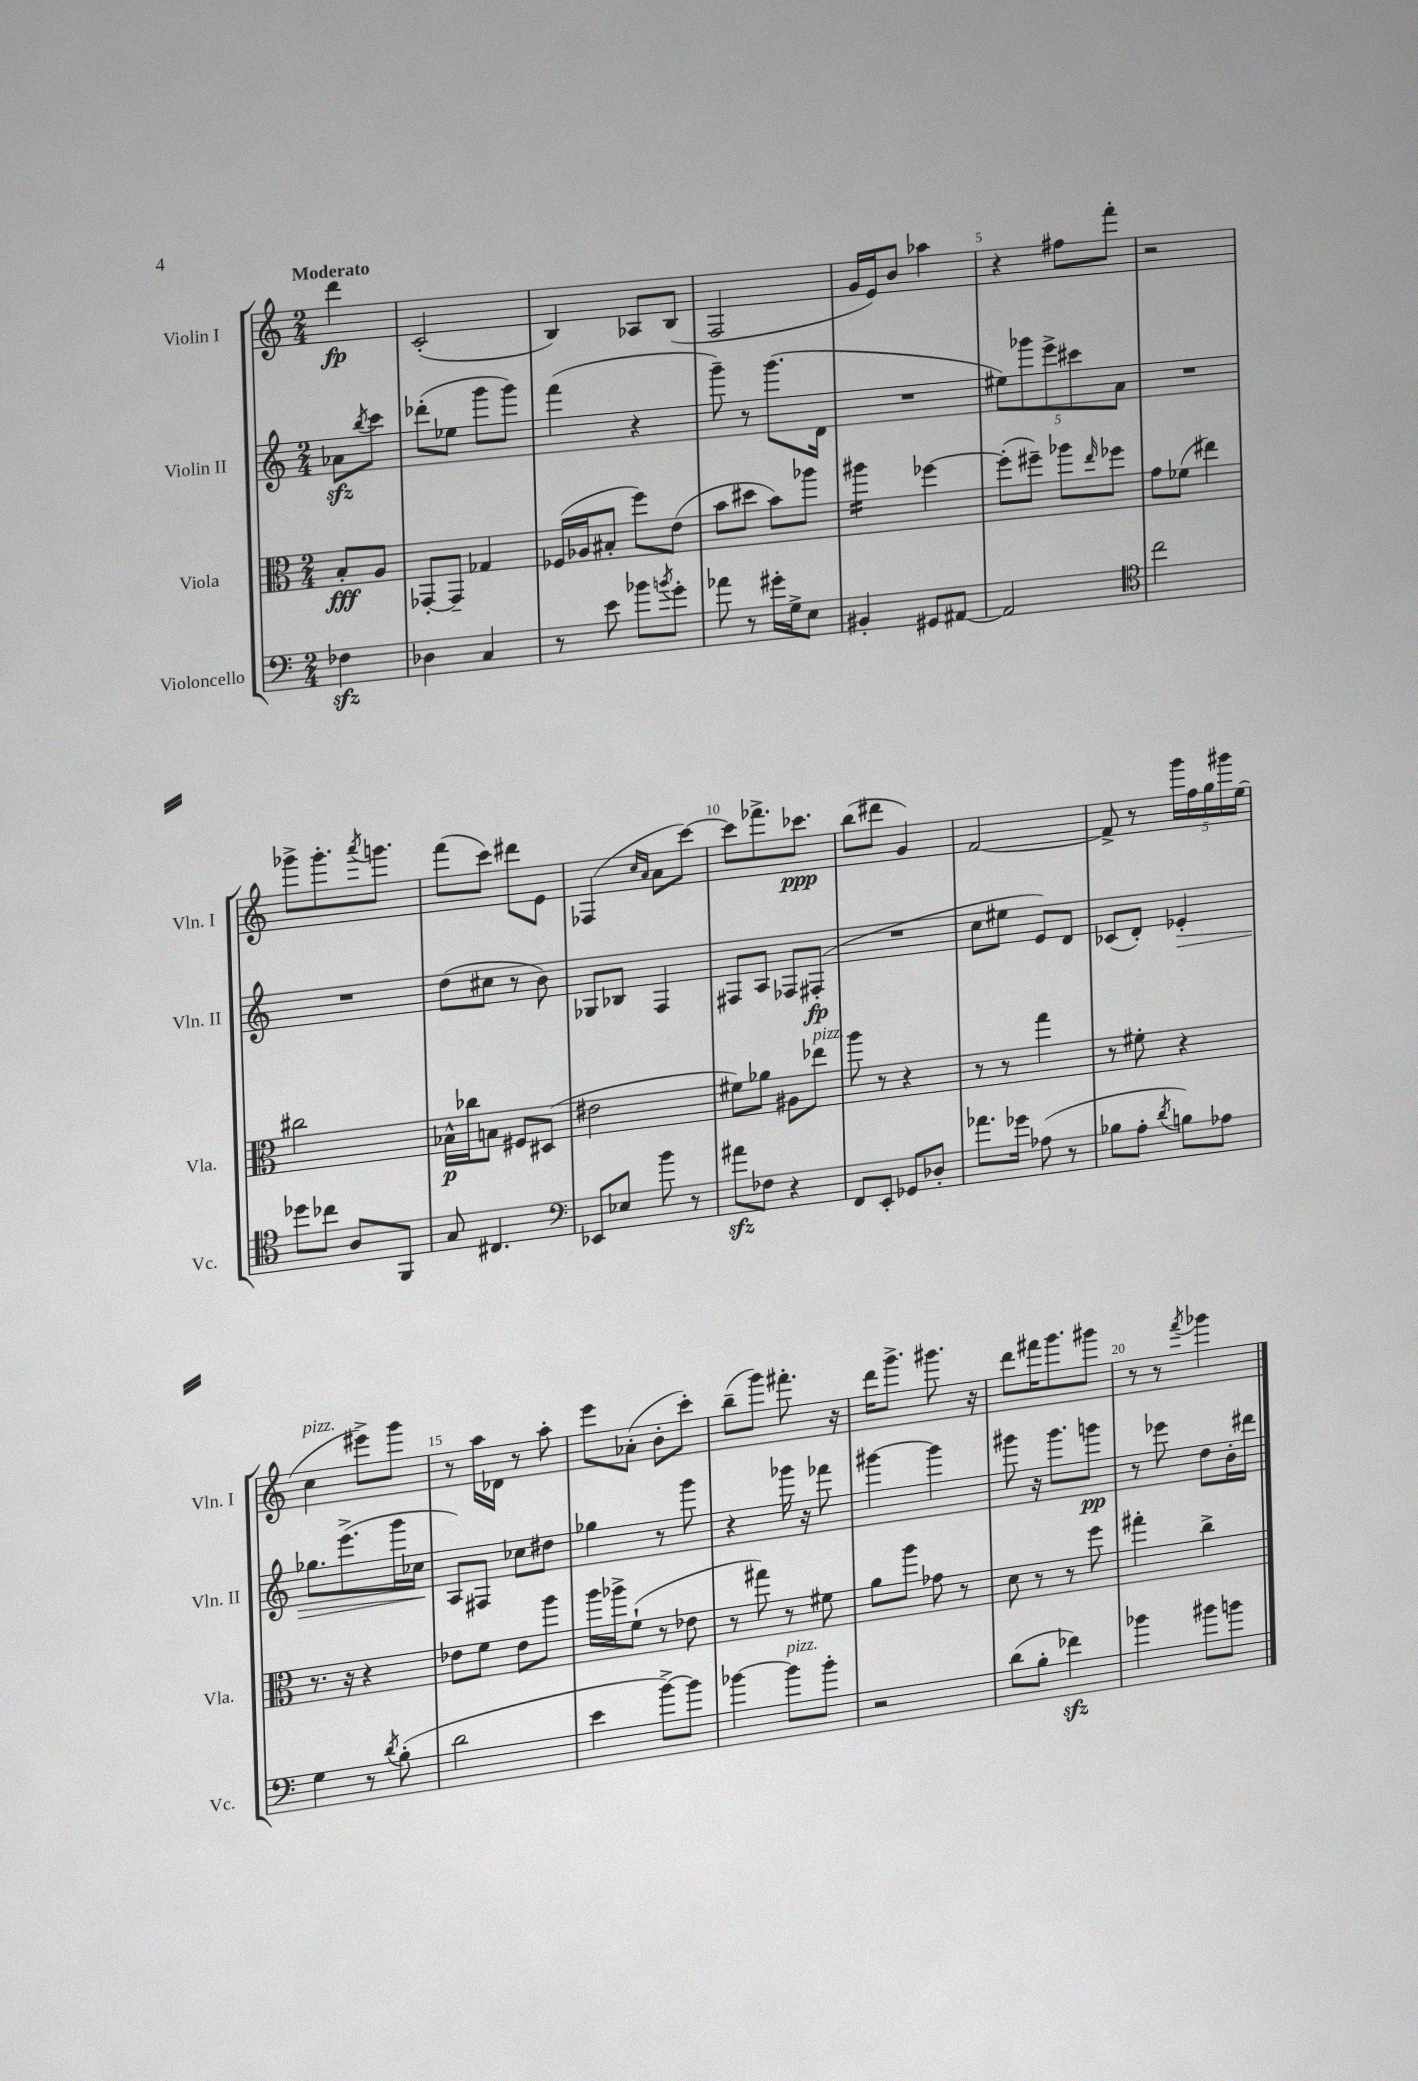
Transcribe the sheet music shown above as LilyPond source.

<<
\new StaffGroup <<
\new Staff = "s0" \with { instrumentName = "Violin I" shortInstrumentName = "Vln. I" } {
    \clef treble \key c \major \numericTimeSignature \time 2/4 \partial 4 \tempo "Moderato"
    d'''4\fp |
    c'2-.( |
    b4) aes8 b8( |
    f2 |
    g'16 e'16) b'8 aes''4 |
    r4 fis''8 f'''8-. |
    r2 |
    ges'''8-> ges'''8.-. \acciaccatura { a'''8 } g'''8. |
    f'''8( c'''8) dis'''8 e'8 |
    fes4( \grace { c''16 a'16 } a'8 c'''8~) |
    c'''8 fes'''8.-> ces'''8.\ppp |
    b''8( dis'''8 g'4) |
    f'2~ |
    f'8-> r8 \tuplet 5/4 { g'''16 f''16 g''16 gis'''16 e''16( } |
    c''4^\markup { \italic "pizz." } eis'''8->) g'''8 |
    r8 a''16 des'16 r8 a''8-. |
    e'''8 aes'8-.( b'8-. c'''8-.) |
    b''8--( g'''8) fis'''8.-. r16 |
    d'''16 g'''8.-> gis'''8. r16 |
    d'''8 fis'''16 g'''8. gis'''8 |
    r8 r8 \acciaccatura { f'''8 } ges'''4 \bar "|." |
}
\new Staff = "s1" \with { instrumentName = "Violin II" shortInstrumentName = "Vln. II" } {
    \clef treble \key c \major \numericTimeSignature \time 2/4 \partial 4
    aes'8\sfz \acciaccatura { b''8 } c'''8 |
    des'''8-.( ees''8 g'''8 g'''8) |
    f'''4( r4 |
    g'''8--) r8 g'''8.( d'16 |
    R2 |
    \tuplet 5/4 { eis''8) ges'''8 e'''8-> cis'''8 a'8 } |
    R2 |
    R2 |
    d''8( cis''8 r8 b'8) |
    ges8 bes8 f4 |
    fis8 a8 fes8 fis8-.\fp( |
    R2 |
    c''8 eis''8 e'8) d'8 |
    ces'8( d'8-.) ees'4-.\> |
    ges''8. e'''8.->( g'''16 ces''16\! |
    a8) fis8 ces''8 dis''8 |
    ges''4 r8 g'''8 |
    r4 ges'''16 r16 fes'''8 |
    gis'''4~ gis'''4 |
    gis'''8 r16 gis'''8. g'''8\pp |
    r8 ees'''8 d''8 b'16-. dis'''16 \bar "|." |
}
\new Staff = "s2" \with { instrumentName = "Viola" shortInstrumentName = "Vla." } {
    \clef alto \key c \major \numericTimeSignature \time 2/4 \partial 4
    b8-.\fff a8 |
    ges,8~-. ges,8-- ges4 |
    fes16( aes16 bis8-. f''8) e'8( |
    b'8 dis''8 b'8) aes''8 |
    ais''4:16 fes''4~ |
    fes''8-.( fis''8--) aes''8 \grace { e''16 } fes''8 |
    g'8 fes'8( eis''4) |
    cis''2 |
    bes16-^\p ces''16 b8 fis8 dis8( |
    eis'2 |
    fis'8) aes'8 ais8 ees''8^\markup { \italic "pizz." } |
    a''8 r8 r4 |
    r8 r8 g''4 |
    r8 fis'8-. r4 |
    r8. r16 r4 |
    ees'8 f'8 ees'8 a''8 |
    a''16 aes''16-> f'8-!( r8 ees'8 |
    r8 gis''8) r8 fis'8 |
    a'8 a''8 ges'8 r8 |
    d'8 r8 r8 f''8 |
    gis''4-. c''4-> \bar "|." |
}
\new Staff = "s3" \with { instrumentName = "Violoncello" shortInstrumentName = "Vc." } {
    \clef bass \key c \major \numericTimeSignature \time 2/4 \partial 4
    fes4\sfz |
    des4 c4 |
    r8 e'8 bes'8 \acciaccatura { b'8 } g'8-. |
    aes'8 r8 gis'16-. g16-> e8 |
    bis,4-. gis,8 ais,8~ |
    ais,2 |
    \clef tenor c''2 |
    des''8 ces''8 a8 f,8 |
    g8 cis4. |
    \clef bass ees,8 ees8 b'8 r8 |
    ais'8\sfz fes8 r4 |
    f,8 e,8-. ges,8 des8-. |
    aes'8. ges'16 aes8( r8 |
    bes8 a8-. \acciaccatura { d'8 } b8) aes8 |
    g4 r8 \acciaccatura { d'8 } b8-.( |
    d'2 |
    e'4 b'8~->) b'8 |
    bes'4~ bes'8^\markup { \italic "pizz." } bes'8-. |
    r2 |
    d'8( b8-. fes'4\sfz) |
    bes'4 bis'8 b'8 \bar "|." |
}
>>
>>
\layout { \context { \Score \override BarNumber.break-visibility = ##(#f #t #t) barNumberVisibility = #(every-nth-bar-number-visible 5) } }
